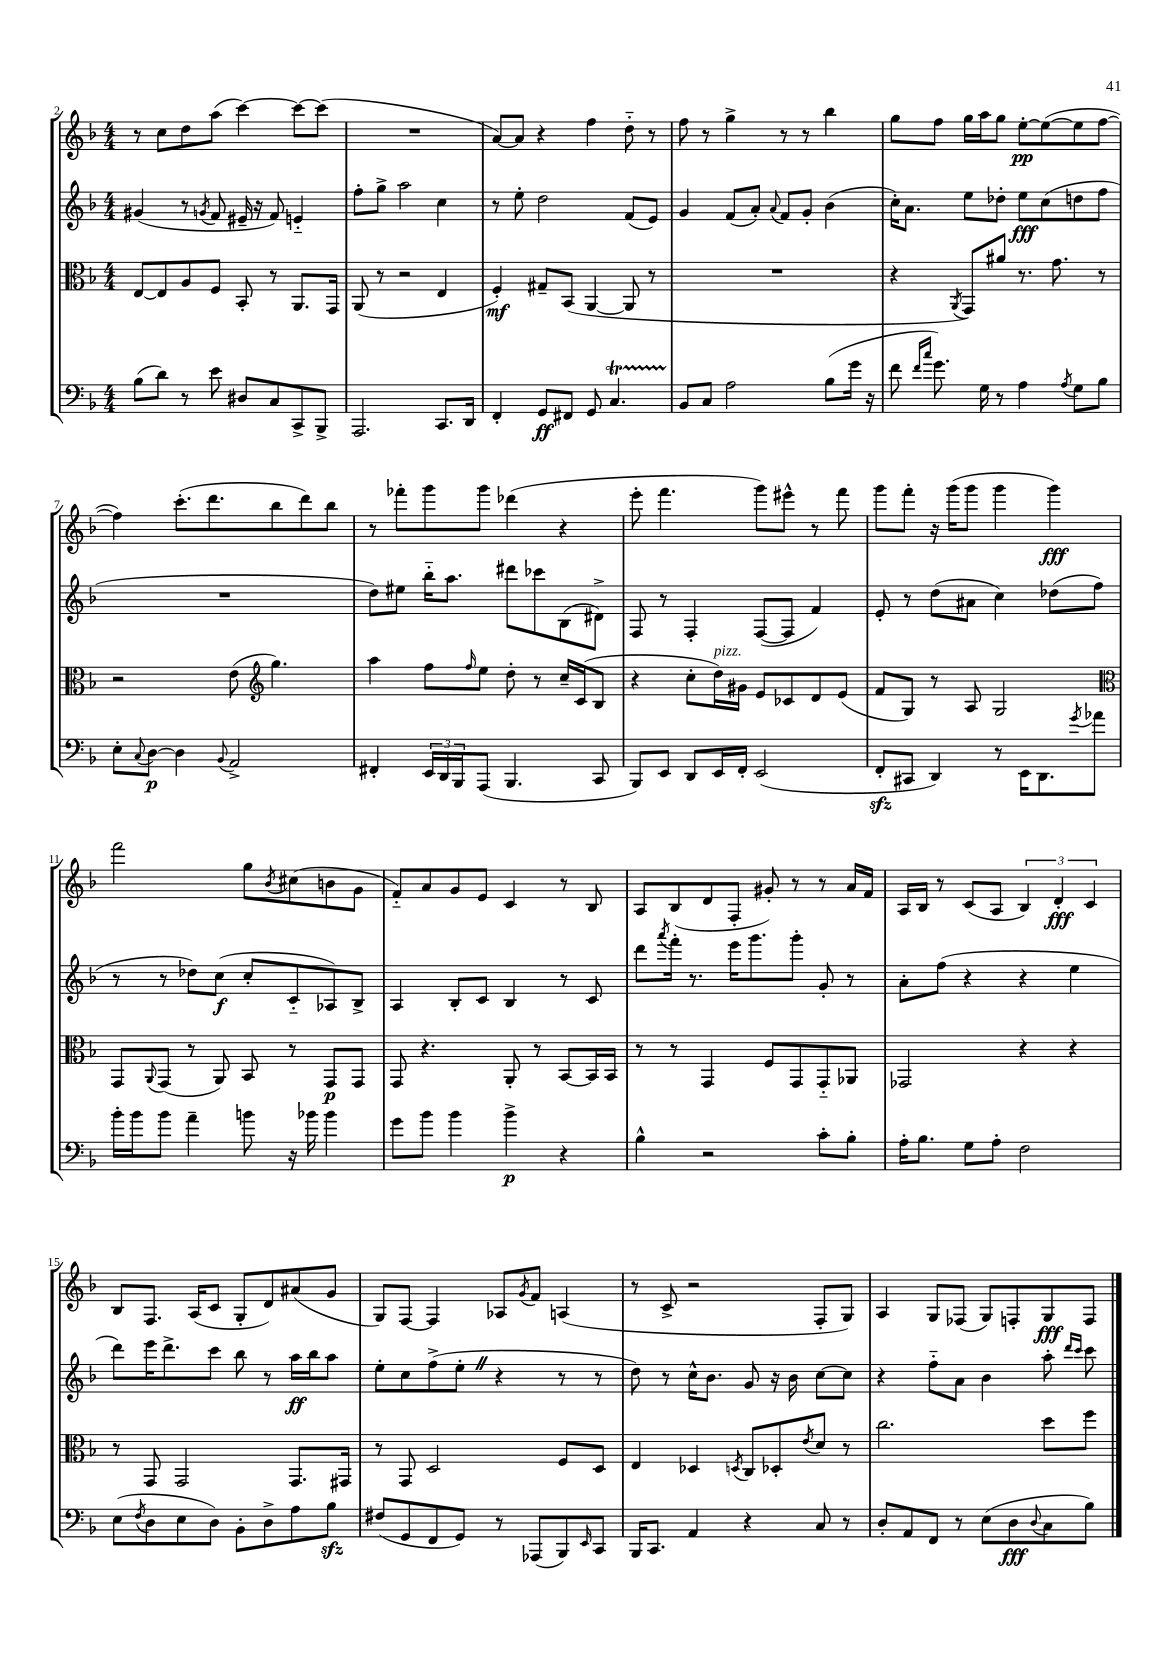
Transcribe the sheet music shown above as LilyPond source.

<<
\new StaffGroup <<
\new Staff = "s0" {
    \clef treble \key f \major \numericTimeSignature \time 4/4
    r8 c''8 d''8 a''8( c'''4~) c'''8~ c'''8( |
    R1 |
    a'8~) a'8 r4 f''4 d''8-_ r8 |
    f''8 r8 g''4-> r8 r8 bes''4 |
    g''8 f''8 g''16 a''16 g''8 e''8~-.\pp e''8~( e''8 f''8~ |
    f''4) c'''8.-.( d'''8. bes''8 d'''8) bes''8 |
    r8 fes'''8-. g'''8 g'''8 des'''4( r4 |
    e'''8-. f'''4. g'''8) eis'''8-^ r8 f'''8 |
    g'''8 f'''8-. r16 g'''16( g'''8 g'''4 g'''4\fff) |
    f'''2 g''8 \acciaccatura { bes'8 } cis''8( b'8 g'8 |
    f'8-_) a'8 g'8 e'8 c'4 r8 bes8 |
    a8 bes8( d'8 f8-. gis'8-.) r8 r8 a'16 f'16 |
    a16 bes16 r8 c'8( a8 \tuplet 3/2 { bes4) d'4-.\fff c'4 } |
    bes8 f8. a16( c'8 g8-. d'8) ais'8( g'8 |
    g8) f8~ f4 aes8 \acciaccatura { g'8 } f'8 a4( |
    r8 c'8-> r2 f8-. g8) |
    a4 g8 fes8( g8) f8-. g8\fff f8 \bar "|." |
}
\new Staff = "s1" {
    \clef treble \key f \major \numericTimeSignature \time 4/4
    gis'4( r8 \acciaccatura { g'8 } f'8 eis'16-- r16 f'8) e'4-_ |
    f''8-. g''8-> a''2 c''4 |
    r8 e''8-. d''2 f'8( e'8) |
    g'4 f'8( a'8-.) \appoggiatura { a'8 } f'8 g'8-. bes'4( |
    c''16-.) a'8. e''8 des''8-. e''8\fff c''8( d''8 f''8 |
    R1 |
    d''8) eis''8 bes''16-_ a''8. dis'''8 ces'''8 bes8( dis'8->) |
    f8 r8 f4-. f8~( f8 f'4) |
    e'8-. r8 d''8( ais'8 c''4) des''8( f''8 |
    r8 r8 des''8) c''8\f( c''8-. c'8-_ aes8) bes8-> |
    a4 bes8-. c'8 bes4 r8 c'8 |
    d'''8 \acciaccatura { a'''8 } f'''16-. r8. e'''16 g'''8. g'''8-. g'8-. r8 |
    a'8-. f''8( r4 r4 e''4 |
    d'''8) e'''16 d'''8.-> c'''8 bes''8 r8 a''16\ff bes''16 a''8 |
    e''8-. c''8 f''8->( e''8-. \once \override BreathingSign.text = \markup { \musicglyph "scripts.caesura.straight" } \breathe r4 r8 r8 |
    d''8) r8 c''16-^ bes'8. g'8 r16 bes'16 c''8~ c''8 |
    r4 f''8-_ a'8 bes'4 a''8-. \grace { d'''16 c'''16 } c'''8 \bar "|." |
}
\new Staff = "s2" {
    \clef alto \key f \major \numericTimeSignature \time 4/4
    e8~ e8 a8 f8 bes,8-. r8 a,8. g,16 |
    a,8( r8 r2 e4 |
    f4-.\mf) gis8-- bes,8( a,4~ a,8 r8 |
    R1 |
    r4 \acciaccatura { a,8 } g,8) ais'8 r8. g'8. r8 |
    r2 e'8( \clef treble g''4.) |
    a''4 f''8 \grace { f''16 } e''8 d''8-. r8 c''16-- c'16( bes8 |
    r4 c''8-. d''16^\markup { \italic "pizz." }) gis'16 e'8 ces'8 d'8 e'8( |
    f'8 g8) r8 a8 g2 |
    \clef alto g,8 \appoggiatura { a,8 } g,8( r8 a,8) bes,8 r8 g,8\p g,8 |
    g,8 r4. a,8-. r8 bes,8~ bes,16 bes,16 |
    r8 r8 g,4 f8 g,8 g,8-_ aes,8 |
    ges,2 r4 r4 |
    r8 g,8 g,2 g,8. gis,16 |
    r8 g,8 d2 f8 d8 |
    e4 des4 \acciaccatura { d8 } c8 des8-. \acciaccatura { e'8 } d'8 r8 |
    c''2. d''8 f''8 \bar "|." |
}
\new Staff = "s3" {
    \clef bass \key f \major \numericTimeSignature \time 4/4
    bes8( d'8) r8 e'8 dis8 c8 c,8-> bes,,8-> |
    a,,2. c,8. d,16 |
    f,4-. g,8\ff fis,8 g,8 c4.\startTrillSpan |
    bes,8\stopTrillSpan c8 a2 bes8( g'16 r16 |
    f'8 \grace { f'16 c''16 } g'8.) g16 r8 a4 \acciaccatura { a8 } g8 bes8 |
    e8-. \appoggiatura { c8 } d8~\p d4 \appoggiatura { bes,8 } a,2-> |
    fis,4-. \tuplet 3/2 { e,16 d,16 bes,,16 } a,,8( bes,,4. c,8 |
    bes,,8) e,8 d,8 e,16 f,16-. e,2( |
    f,8-.\sfz cis,8 d,4) r8 e,16 d,8. \acciaccatura { g'8 } aes'8 |
    bes'16-. bes'16 bes'8 a'4-- b'8 r16 bes'16 bes'4 |
    g'8 bes'8 bes'4 bes'4->\p r4 |
    bes4-^ r2 c'8-. bes8-. |
    a16-. bes8. g8 a8-. f2 |
    e8( \acciaccatura { f8 } d8 e8 d8) bes,8-. d8-> a8 bes8\sfz |
    fis8( g,8 f,8 g,8) r8 aes,,8( bes,,8) \grace { e,16 } c,8 |
    bes,,16 c,8. a,4 r4 c8 r8 |
    d8-. a,8 f,8 r8 e8( d8\fff \appoggiatura { d8 } c8 bes8) \bar "|." |
}
>>
>>
\layout { \context { \Score currentBarNumber = #2 } }
